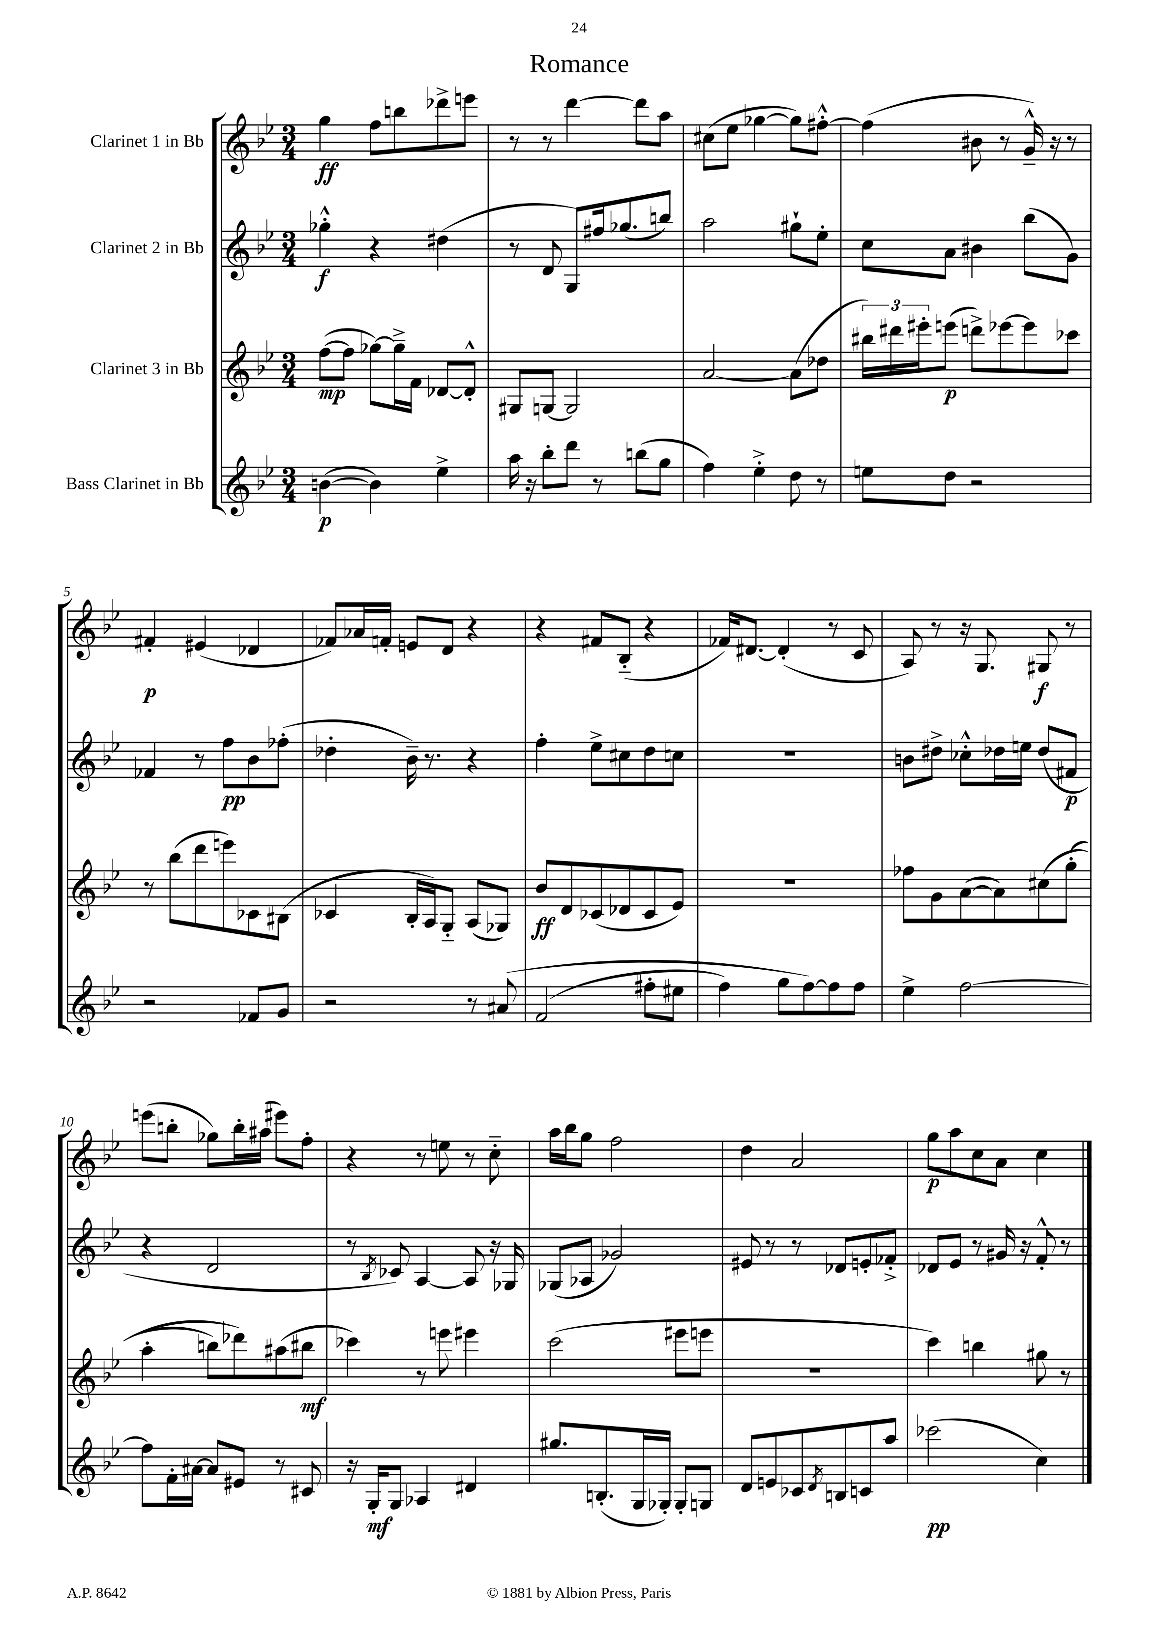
\header { title = "Romance" }
<<
\new StaffGroup <<
\new Staff = "s0" \with { instrumentName = "Clarinet 1 in Bb" } {
    \clef treble \key bes \major \numericTimeSignature \time 3/4
    g''4\ff f''8 b''8 des'''8-> e'''8 |
    r8 r8 d'''4~ d'''8 a''8 |
    cis''8( ees''8 ges''4~ ges''8) fis''8~-.-^ |
    fis''4( bis'8 r8 g'16---^) r16 r8 |
    fis'4-.\p eis'4( des'4 |
    fes'8) aes'16 f'16-. e'8 d'8 r4 |
    r4 fis'8 bes8-_( r4 |
    fes'16) dis'8.~ dis'4-.( r8 c'8 |
    a8) r8 r16 g8. gis8\f r8 |
    e'''8( b''8-. ges''8) b''16-. ais''16( eis'''8) f''8-. |
    r4 r8 e''8 r8 c''8-_ |
    a''16 bes''16 g''8 f''2 |
    d''4 a'2 |
    g''8\p a''8 c''8 a'8 c''4 \bar "|." |
}
\new Staff = "s1" \with { instrumentName = "Clarinet 2 in Bb" } {
    \clef treble \key bes \major \numericTimeSignature \time 3/4
    ges''4-.-^\f r4 dis''4( |
    r8 d'8 g8) fis''16 ges''8.( b''8) |
    a''2 gis''8-! ees''8-. |
    c''8 a'8 bis'4 bes''8( g'8) |
    fes'4 r8 f''8\pp bes'8 fes''8-.( |
    des''4-. bes'16--) r8. r4 |
    f''4-. ees''8-> cis''8 d''8 c''8 |
    R2. |
    b'8 dis''8-> ces''8-.-^ des''16 e''16 des''8( fis'8\p |
    r4 d'2 |
    r8 \acciaccatura { bes8 } ces'8) a4~ a8 r16 ges16 |
    ges8( aes8 ges'2) |
    eis'8 r8 r8 des'8 e'8-. fes'8-.-> |
    des'8 ees'8 r8 gis'16 r16 f'8-.-^ r8 \bar "|." |
}
\new Staff = "s2" \with { instrumentName = "Clarinet 3 in Bb" } {
    \clef treble \key bes \major \numericTimeSignature \time 3/4
    f''8~\mp( f''8 ges''8~) ges''16---> f'16 des'8~ des'8-.-^ |
    gis8 g8~ g2 |
    a'2~ a'8( des''8 |
    \tuplet 3/2 { bis''16) dis'''16 eis'''16-. } e'''8\p( d'''8->) ees'''8~ ees'''8 ces'''8 |
    r8 bes''8( d'''8 e'''8) ces'8 bis8( |
    ces'4 bes16-. a16) g8-_ a8( ges8) |
    bes'8\ff d'8 ces'8( des'8 ces'8 ees'8) |
    R2. |
    fes''8 g'8 a'8~( a'8) cis''8\( g''8-.( |
    a''4-. b''8) des'''8\) ais''8( bis''8\mf |
    ces'''4) r8 e'''8 eis'''4 |
    c'''2( eis'''8 e'''8 |
    R2. |
    c'''4) b''4 gis''8 r8 \bar "|." |
}
\new Staff = "s3" \with { instrumentName = "Bass Clarinet in Bb" } {
    \clef treble \key bes \major \numericTimeSignature \time 3/4
    b'4~\p( b'4) ees''4-> |
    a''16 r16 bes''8-. d'''8 r8 b''8( g''8 |
    f''4) ees''4-.-> d''8 r8 |
    e''8 d''8 r2 |
    r2 fes'8 g'8 |
    r2 r8 ais'8\( |
    f'2( fis''8-. eis''8 |
    f''4) g''8 f''8~\) f''8 f''8 |
    ees''4-> f''2~ |
    f''8 f'16-. ais'16~ ais'8 eis'8 r8 cis'8 |
    r16 g16-.\mf g8 aes4 dis'4 |
    gis''8. b8.-.( g16 ges16-.) ges8-. g8 |
    d'8 e'8 ces'8 \acciaccatura { d'8 } b8 c'8 a''8 |
    ces'''2\pp( c''4) \bar "|." |
}
>>
>>
